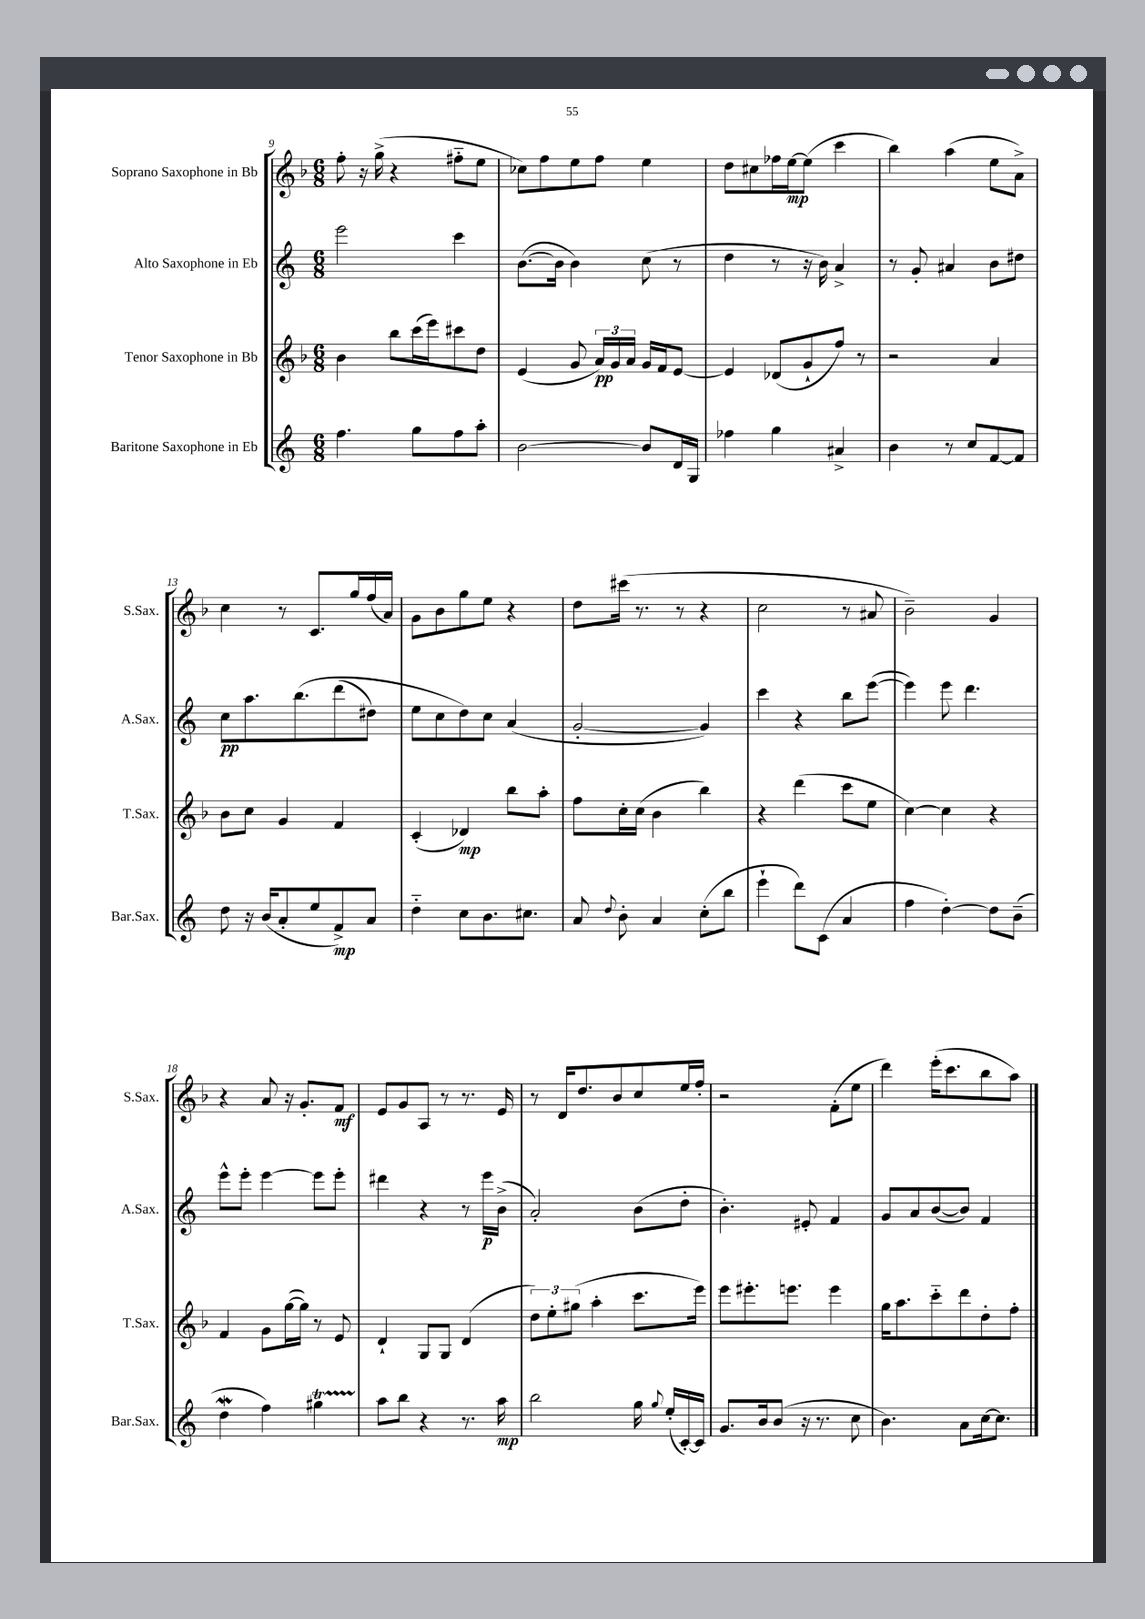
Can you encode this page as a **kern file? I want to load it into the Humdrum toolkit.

**kern	**dynam	**kern	**dynam	**kern	**dynam	**kern	**dynam
*part4	*part4	*part3	*part3	*part2	*part2	*part1	*part1
*staff4	*staff4	*staff3	*staff3	*staff2	*staff2	*staff1	*staff1
*I"Baritone Saxophone in Eb	*	*I"Tenor Saxophone in Bb	*	*I"Alto Saxophone in Eb	*	*I"Soprano Saxophone in Bb	*
*I'Bar.Sax.	*	*I'T.Sax.	*	*I'A.Sax.	*	*I'S.Sax.	*
*clefG2	*	*clefG2	*	*clefG2	*	*clefG2	*
*k[]	*	*k[b-]	*	*k[]	*	*k[b-]	*
*M6/8	*	*M6/8	*	*M6/8	*	*M6/8	*
=9	=9	=9	=9	=9	=9	=9	=9
4.ff\	.	4b-\	.	2eee\	.	8ff'\	.
.	.	.	.	.	.	16r	.
.	.	.	.	.	.	(16gg^\	.
.	.	8bb-\L	.	.	.	4r	.
8gg\L	.	(16ccc\L	.	.	.	.	.
.	.	16eee\J)	.	.	.	.	.
8ff\	.	8ccc#X\	.	4ccc\	.	8ff#X\L	.
8aa'\J	.	8dd\J	.	.	.	8ee\J	.
=10	=10	=10	=10	=10	=10	=10	=10
[2b\	.	(4e/	.	([8.b\L	.	8cc-X\L)	.
.	.	.	.	.	.	8ff\	.
.	.	.	.	16b\Jk]	.	.	.
.	.	8g/	.	4b\)	.	8ee\	.
.	.	24a/LL)	pp	.	.	8ff\J	.
.	.	24g/	.	.	.	.	.
.	.	24a/JJ	.	.	.	.	.
8b/L]	.	16g/LL	.	(8cc\	.	4ee\	.
.	.	16f/J	.	.	.	.	.
16d/L	.	[8e/J	.	8r	.	.	.
16G/JJ	.	.	.	.	.	.	.
=11	=11	=11	=11	=11	=11	=11	=11
4ff-X\	.	4e/]	.	4dd\	.	8dd\L	.
.	.	.	.	.	.	8cc#X\	.
4gg\	.	(8d-X/L	.	8r	.	16ff-X\L	.
.	.	.	.	.	.	[16ee\J	mp
.	.	8g`/	.	16r	.	(8ee\J]	.
.	.	.	.	16b\)	.	.	.
4a#X^/	.	8ff/J)	.	4a^/	.	4ccc\	.
.	.	8r	.	.	.	.	.
=12	=12	=12	=12	=12	=12	=12	=12
4b\	.	2r	.	8r	.	4bb-\)	.
.	.	.	.	8g'/	.	.	.
8r	.	.	.	4a#X/	.	(4aa\	.
8cc/L	.	.	.	.	.	.	.
[8f/	.	4a/	.	8b\L	.	8ee\L	.
8f/J]	.	.	.	8dd#X\J	.	8a^\J)	.
!!LO:LB:g=z
=13	=13	=13	=13	=13	=13	=13	=13
8dd\	.	8b-\L	.	8cc\L	pp	4cc\	.
16r	.	8cc\J	.	8.aa\	.	.	.
(16b/KL	.	.	.	.	.	.	.
8a'/	.	4g/	.	.	.	8r	.
.	.	.	.	(8.bb\	.	.	.
8ee/	.	.	.	.	.	8.c/L	.
8f^/)	mp	4f/	.	(8ddd\	.	.	.
.	.	.	.	.	.	16gg/L	.
8a/J	.	.	.	8dd#X\J)	.	(16ff/	.
.	.	.	.	.	.	16a/JJ)	.
=14	=14	=14	=14	=14	=14	=14	=14
4dd\	.	(4c'/	.	8ee\L	.	8g\L	.
.	.	.	.	8cc\	.	8b-\	.
8cc\L	.	4d-X/)	mp	8dd\)	.	8gg\	.
8.b\	.	.	.	8cc\J	.	8ee\J	.
.	.	8bb-\L	.	(4a/	.	4r	.
8.cc#X\J	.	.	.	.	.	.	.
.	.	8aa'\J	.	.	.	.	.
=15	=15	=15	=15	=15	=15	=15	=15
8a/	.	8ff\L	.	[2g'/	.	8dd\L	.
8qqdd/	.	.	.	.	.	.	.
8b'\	.	16cc'\L	.	.	.	(16ccc#X\Jk	.
.	.	(16cc\JJ	.	.	.	8.r	.
4a/	.	4b-\	.	.	.	.	.
.	.	.	.	.	.	8r	.
(8cc'\L	.	4bb-\)	.	4g/])	.	4r	.
8bb\J	.	.	.	.	.	.	.
=16	=16	=16	=16	=16	=16	=16	=16
4eee`\	.	4r	.	4ccc\	.	2cc\	.
8ddd\L)	.	(4ddd\	.	4r	.	.	.
(8c\J	.	.	.	.	.	.	.
4a/	.	8ccc\L	.	8bb\L	.	8r	.
.	.	8ee\J	.	([8eee\J	.	8a#X/	.
=17	=17	=17	=17	=17	=17	=17	=17
4ff\	.	[4cc\)	.	4eee\])	.	2b-~\)	.
[4dd'\)	.	4cc\]	.	8eee\	.	.	.
.	.	.	.	4.ddd\	.	.	.
8dd\L]	.	4r	.	.	.	4g/	.
(8b~\J	.	.	.	.	.	.	.
!!LO:LB:g=z
=18	=18	=18	=18	=18	=18	=18	=18
4ddW\	.	4f/	.	8eee^^\L	.	4r	.
.	.	.	.	8eee'\J	.	.	.
4ff\)	.	8g\L	.	[4eee\	.	8a/	.
.	.	([16gg\L	.	.	.	16r	.
.	.	16gg\JJ])	.	.	.	8.g'/L	.
4gg#Xt\	.	8r	.	8eee\L]	.	.	.
.	.	8e/	.	8eee'\J	.	8f/J	mf
=19	=19	=19	=19	=19	=19	=19	=19
8aa\L	.	4d`/	.	4ddd#X\	.	8e/L	.
8bb\J	.	.	.	.	.	8g/	.
4r	.	8G/L	.	4r	.	8A/J	.
.	.	8G/J	.	.	.	8r	.
8.r	.	(4d/	.	8r	.	8.r	.
.	.	.	.	16eee\LL	p	.	.
16aa\	mp	.	.	(16b^\JJ	.	16e/	.
=20	=20	=20	=20	=20	=20	=20	=20
2bb\	.	12dd\L)	.	2a'/)	.	8r	.
.	.	12ee'\	.	.	.	.	.
.	.	.	.	.	.	16d/KL	.
.	.	(12gg#X\J	.	.	.	.	.
.	.	.	.	.	.	8.dd/	.
.	.	4aa'\	.	.	.	.	.
.	.	.	.	.	.	8b-/	.
16gg\	.	8.ccc\L	.	(8b\L	.	8cc/	.
8qqgg/	.	.	.	.	.	.	.
(16ee'/LL	.	.	.	.	.	.	.
[16c'/)	.	.	.	8dd'\J	.	16ee/L	.
16c/JJ]	.	16eee\Jk)	.	.	.	16ff'/JJ	.
=21	=21	=21	=21	=21	=21	=21	=21
8.g/L	.	8eee\L	.	4.b'\)	.	2r	.
.	.	8.eee#X'\	.	.	.	.	.
16b/k	.	.	.	.	.	.	.
(8b/J	.	.	.	.	.	.	.
.	.	8.eeen\J	.	.	.	.	.
16r	.	.	.	8e#X'/	.	.	.
8.r	.	.	.	.	.	.	.
.	.	4eee\	.	4f/	.	(8f'\L	.
8cc\	.	.	.	.	.	8ee\J	.
=22	=22	=22	=22	=22	=22	=22	=22
4.b\)	.	16gg\KL	.	8g/L	.	4ddd\)	.
.	.	8.aa\	.	.	.	.	.
.	.	.	.	8a/	.	.	.
.	.	8ccc\	.	([8b/	.	(16eee'\KL	.
.	.	.	.	.	.	8.ccc\	.
8a\L	.	8ddd\	.	8b/J])	.	.	.
[16cc\k	.	8dd'\	.	4f/	.	8bb-\	.
8.cc\J]	.	.	.	.	.	.	.
.	.	8ff'\J	.	.	.	8aa\J)	.
==	==	==	==	==	==	==	==
*-	*-	*-	*-	*-	*-	*-	*-
